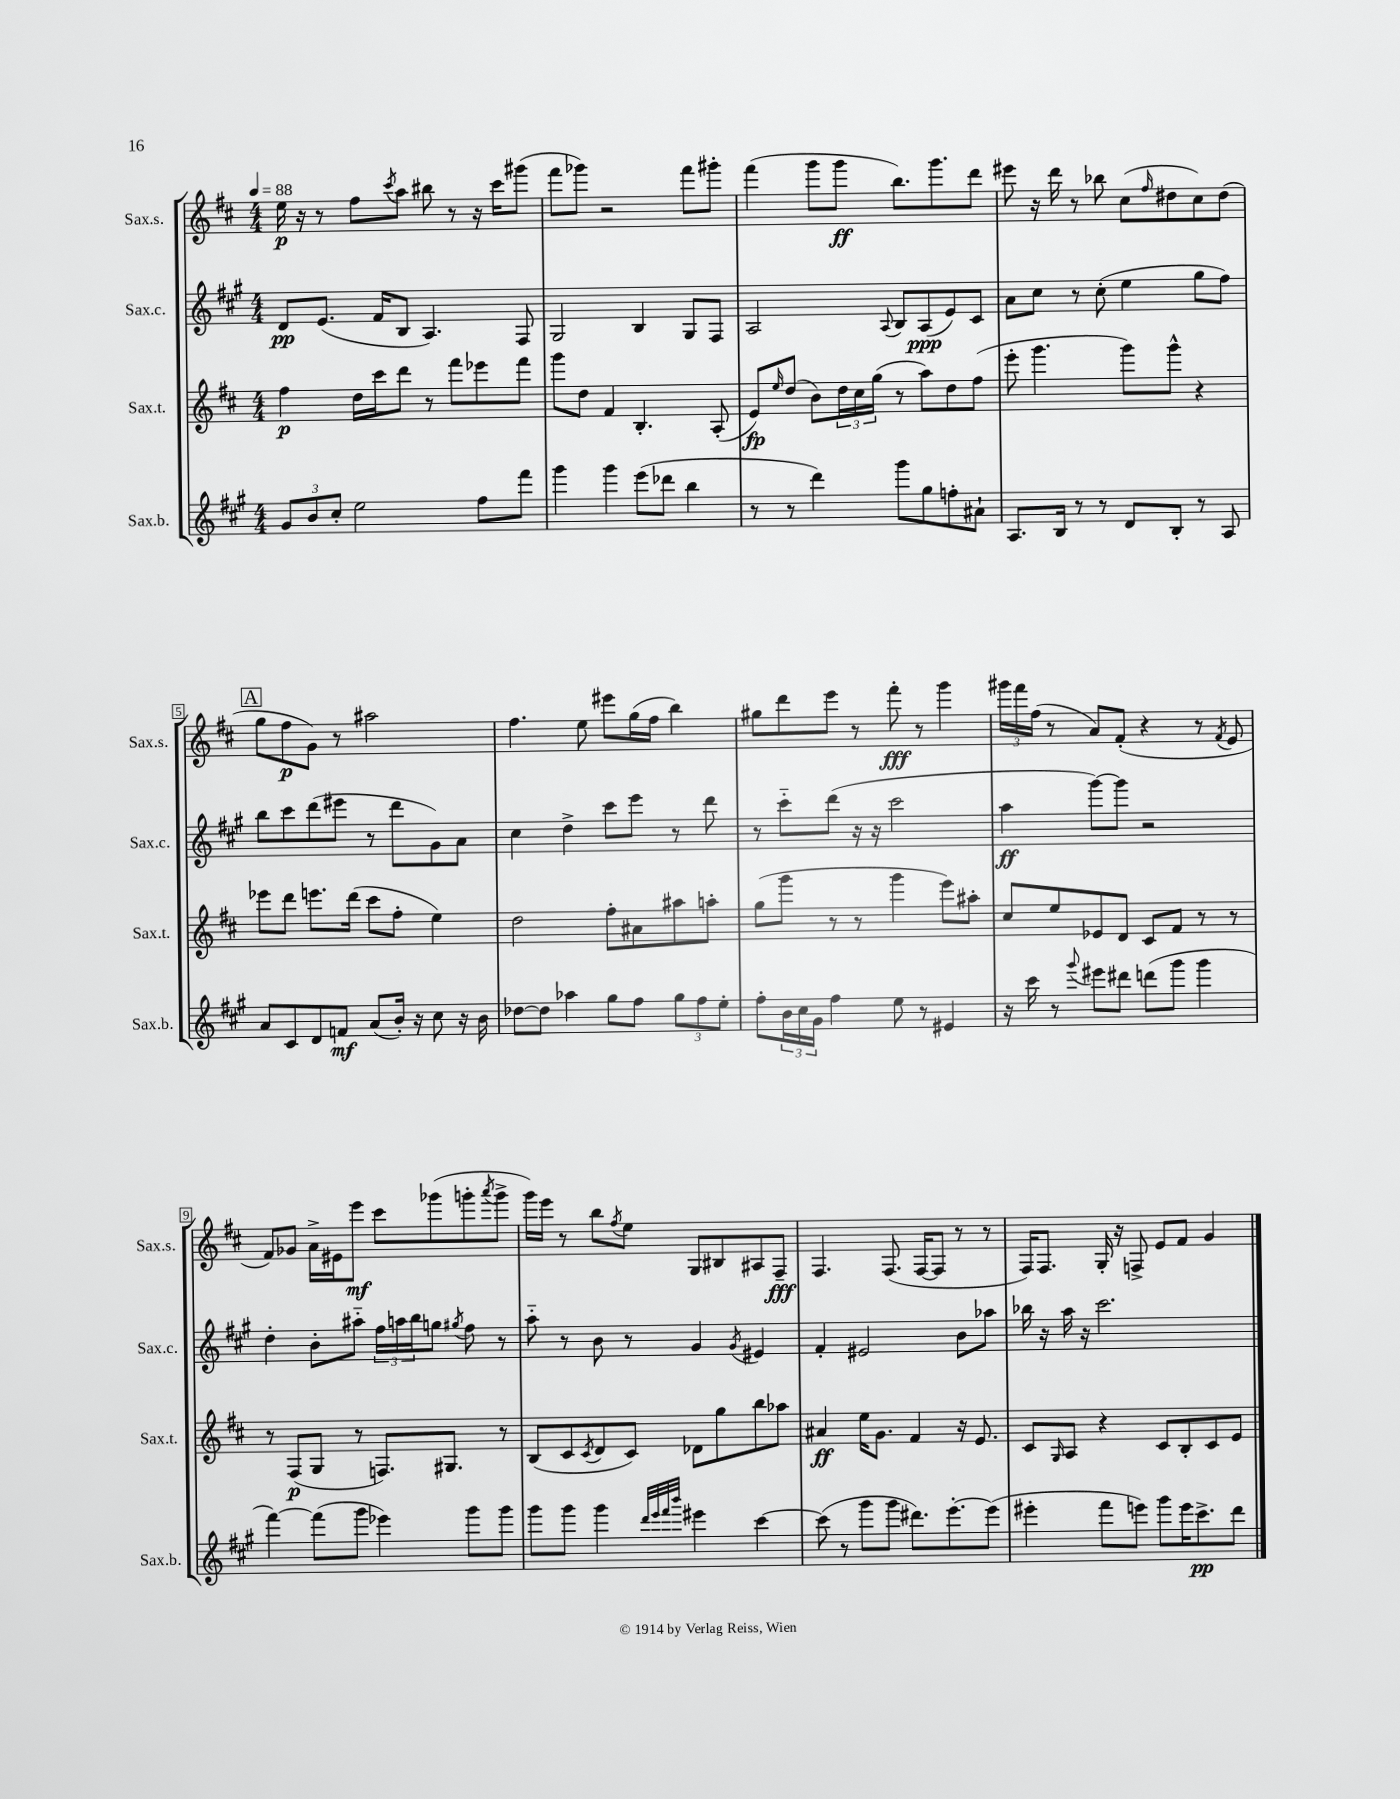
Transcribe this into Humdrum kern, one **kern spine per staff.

**kern	**kern	**kern	**kern
*staff4	*staff3	*staff2	*staff1
*clefG2	*clefG2	*clefG2	*clefG2
*k[f#c#g#]	*k[f#c#]	*k[f#c#g#]	*k[f#c#]
*M4/4	*M4/4	*M4/4	*M4/4
*MM88	*MM88	*MM88	*MM88
12g#	4ff#	8d	16ee
.	.	.	16r
12b	.	.	.
.	.	(8.e	8r
12cc#'	.	.	.
2ee	16dd	.	8ff#
.	16ccc#	16f#	.
.	.	.	8qccc#
.	8ddd	8B	8aa
.	8r	4.A)	8bb#
.	8fff#	.	8r
8ff#	8eee-	.	16r
.	.	.	16ccc#
8fff#	8fff#	8F#	(8ggg#
=	=	=	=
4ggg#	8ggg	2G#	8fff#
.	8dd	.	8ggg-)
4ggg#	4f#	.	2r
(8eee	4.B'	4B	.
8ddd-	.	.	.
4bb	.	8G#	8fff#
.	(8A'	8F#	8ggg#'
=	=	=	=
8r	8e)	2A	(4fff#
.	16qqee	.	.
8r	(8dd	.	.
4ddd)	8b)	.	8ggg
.	24dd	.	8ggg
.	24cc#	.	.
.	(24gg	.	.
.	.	8qqA	.
8ggg#	8r	8B	8.bb)
8gg#	8aa)	(8A	.
.	.	.	8.ggg
8ff'	8dd	8e)	.
8a#`	(8ff#	8c#	8ddd
=	=	=	=
8.A	8eee'	8a	8eee#
.	4.ggg	8cc#	16r
16B	.	.	16ddd
8r	.	8r	8r
8r	.	(8cc#'	8bb-
8d	8ggg)	4ee	(8cc#
.	.	.	16qqff#
8B'	8ggg^^	.	8dd#
8r	4r	8gg#	8cc#)
8A	.	8ff#)	(8dd#
=	=	=	=
8a	8eee-	8bb	8gg
8c#	8ddd	8ccc#	8ff#
8d	8.eee	(8ddd	8g)
8f	.	8eee#	8r
.	(16ddd	.	.
(8a	8ccc#	8r	2aa#
16b')	8ff#'	8ddd	.
16r	.	.	.
8cc#	4ee)	8g#)	.
16r	.	8a	.
16b	.	.	.
=	=	=	=
[8dd-	2dd	4cc#	4.ff#
8dd-]	.	.	.
4aa-	.	4dd^	.
.	.	.	8ee
8gg#	8ff#'	8ccc#	8eee#
8ff#	8a#	8eee	(16gg
.	.	.	16ff#
12gg#	8aa#	8r	4bb)
12ff#	.	.	.
.	8aa'	8ddd	.
12ee'	.	.	.
=	=	=	=
8ff#'	(8gg	8r	8gg#
24b	8ggg	8ccc#'~	8ddd
24cc#	.	.	.
24g#	.	.	.
4ff#	8r	(8ddd	8eee
.	8r	16r	8r
.	.	16r	.
8ee	4ggg	2ccc#	8fff#'
8r	.	.	8r
4e#	8eee)	.	4ggg
.	8aa#'	.	.
=	=	=	=
16r	8cc#	4aa	24ggg#
.	.	.	24fff#
16ccc#	.	.	.
.	.	.	(24ff#
8r	8ee	.	8r
8qqggg#	.	.	.
8eee#	8e-	[8ggg#)	8a)
8ddd#	8d	8ggg#]	(8f#'
(8ddd	8c#	2r	4r
8ggg#	8f#	.	.
4ggg#	8r	.	8r
.	.	.	8qf#
.	8r	.	8e
=	=	=	=
[4fff#)	8r	4dd'	8f#)
.	(8F#	.	8g-
(8fff#]	8G	8b'	16a^
.	.	.	16e#
8ggg#	8r	8aa#'~	8eee
4eee-)	8.F)	24ff#	8ccc#
.	.	24aa	.
.	.	24bb	.
.	.	8gg	(8ggg-
.	8.G#	.	.
.	.	8qgg#	.
8ggg#	.	8ff#	8ggg'
.	.	.	8qaaa
8ggg#	8r	8r	8ggg^
=	=	=	=
8ggg#	(8B	8aa'~	16ggg)
.	.	.	16eee
8ggg#	8c#	8r	8r
.	8qc#	.	.
4ggg#	8d	8b	8bb
.	.	.	8qff#
.	8c#)	8r	8ee
32qqddd	.	.	.
32qqeee	.	.	.
32qqfff#	.	.	.
32qqbbb	.	.	.
4eee#	8d-	4g#	8G
.	8gg	.	8B#
.	.	8qg#	.
[4ccc#	8bb	4e#	8A#
.	8aa-	.	8F#~
=	=	=	=
(8ccc#]	4a#	4f#'	4.F#
8r	.	.	.
8ggg#	16ee	2e#	.
.	8.g	.	.
8ggg#	.	.	(8.F#
8.ddd#)	4f#	.	.
.	.	.	[16F#
.	.	.	8F#]
[8.eee'	.	.	.
.	16r	8b	8r
.	8.e	.	.
(8eee]	.	8aa-	8r
=	=	=	=
4eee#'	8c#	16bb-	16F#)
.	.	16r	8.F#
.	16qqG	.	.
.	8A	16aa	.
.	.	16r	.
8fff#	4r	2.ccc#	16G'
.	.	.	16r
8eee)	.	.	8F^
8ggg#	8c#	.	8e
16eee	8B'	.	8f#
8.ccc#^	.	.	.
.	8c#	.	4g
8ddd	8e	.	.
==	==	==	==
*-	*-	*-	*-
